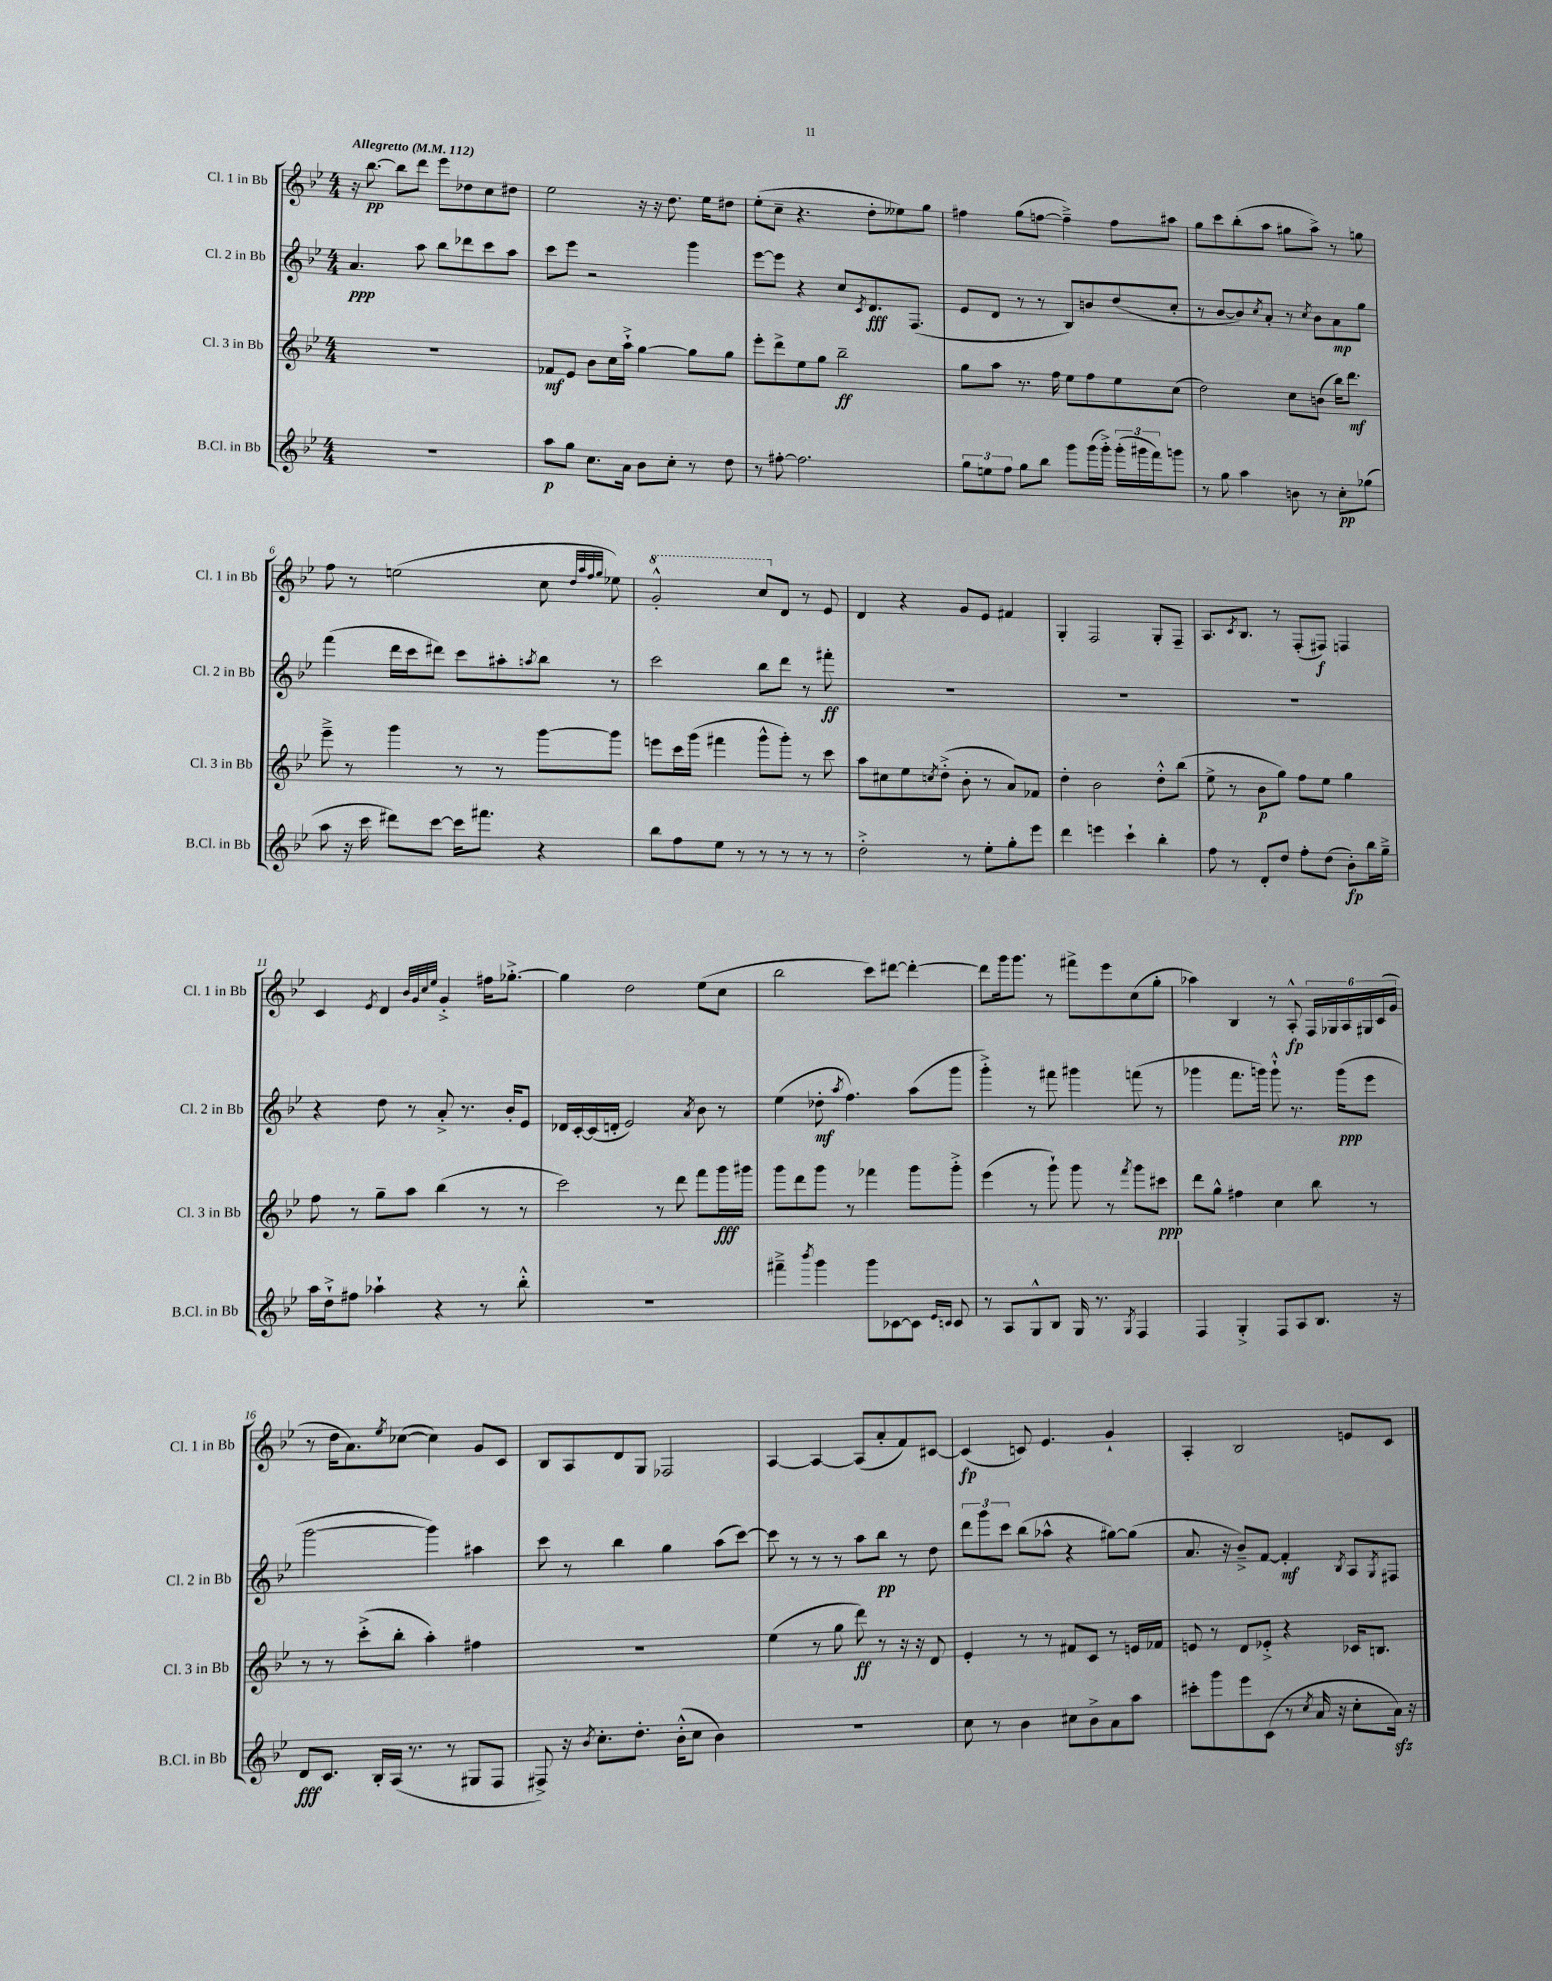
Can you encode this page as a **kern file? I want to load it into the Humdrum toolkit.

**kern	**kern	**kern	**kern
*staff4	*staff3	*staff2	*staff1
*clefG2	*clefG2	*clefG2	*clefG2
*k[b-e-]	*k[b-e-]	*k[b-e-]	*k[b-e-]
*M4/4	*M4/4	*M4/4	*M4/4
*MM112	*MM112	*MM112	*MM112
1r	1r	4.a	16r
.	.	.	[8.bb-
.	.	.	8bb-]
.	.	8aa	8ddd
.	.	8bb-	8eee-
.	.	8ddd-	8dd-
.	.	8ccc	8cc
.	.	8aa	8dd#
=	=	=	=
8aa	8f-	8ccc	2ee-
8gg	8e-	8eee-	.
8.cc	8b-	2r	.
.	16cc	.	.
16a	16aa`^	.	.
8b-	[4gg	.	16r
.	.	.	16r
8cc'	.	.	8.dd
8r	8gg]	4ggg	.
.	.	.	16ee-
8dd	8gg	.	8dd#
=	=	=	=
8r	8eee-'	[8eee-	(8ee-'
[8ff#'	8ddd^	8eee-]	8cc~
2.ff#]	8ee-	4r	4.r
.	8gg	.	.
.	2bb-~	8cc	.
.	.	8qc	.
.	.	8.d	8dd'
.	.	.	8ee--)
.	.	(8.F	.
.	.	.	8gg
=	=	=	=
12gg	8gg	8e-	4ff#
12ee	.	.	.
.	8aa	8d	.
12ff	.	.	.
8gg	8.r	8r	(8gg
8bb-	.	8r	[8ff
.	16ff	.	.
8ggg	8ee-	8B-)	4ff~^])
(16ggg	8ff	8b	.
16ggg'^)	.	.	.
(24ggg'	8ee-	(8dd	8ff
24ggg#	.	.	.
24fff)	.	.	.
8ggg	(8cc	8cc'	8aa#
=	=	=	=
8r	2dd)	8r	8gg
8gg	.	[8b-	8ccc
4aa	.	8b-])	(8bb-'
.	.	8qcc	.
.	.	8a'	8aa
8b	8cc	8r	8gg#
.	.	8qcc	.
8r	(8b	8b-	8aa^)
8cc'	16bb-)	8a	8r
.	8.ddd	.	.
(8gg-	.	8gg	8gg
=	=	=	=
8aa	8eee-~^	(4fff	8ff
16r	8r	.	8r
16ccc	.	.	.
8ddd#)	4ggg	16ddd	(2ee
.	.	16ccc	.
[8ccc	.	8ddd#)	.
16ccc]	8r	8ccc	.
8.fff#	.	.	.
.	8r	8aa#'	.
.	.	8qaa	.
4r	[8ggg	8bb-	8cc
.	.	.	32qqdd
.	.	.	32qqaa
.	.	.	32qqff
.	.	.	32qqgg
.	8ggg]	8r	8ee-)
=	=	=	=
8bb-	8eee	2ccc	2gg'^^
8ff	16ccc	.	.
.	(16ggg	.	.
8ee-	4fff#	.	.
8r	.	.	.
8r	8ggg^^	8bb-	8ccc
8r	8ggg')	8ddd	8d
8r	8r	8r	8r
8r	8ccc	8fff#'	8e-
=	=	=	=
2dd'^	8aa	1r	4d
.	8cc#	.	.
.	8ee-	.	4r
.	8qcc	.	.
.	(8dd'^	.	.
8r	8b-'	.	8g
8ee-'	8r	.	8e-
8gg'	8a)	.	4f#
8eee-	8f-	.	.
=	=	=	=
4ddd	4dd'	1r	4G'
4eee	2b-	.	2F
4ccc`	.	.	.
4bb-'	8dd'^^	.	8G'
.	(8bb-	.	8F~
=	=	=	=
8ff	8ee-^	1r	8.A
8r	8r	.	.
.	.	.	8qc
.	.	.	8.B-
8d'	8b-	.	.
8dd	8gg)	.	8r
8ff'	8ff	.	(8F'
(8dd	8ee-	.	8F#)
8b-')	4gg	.	4F
16bb-	.	.	.
16gg~^	.	.	.
=	=	=	=
16aa	8ff	4r	4c
16dd`^	.	.	.
8ff#	8r	.	.
.	.	.	8qe-
4aa-`	8gg~	8dd	4d
.	8aa	8r	.
.	.	.	32qqb-
.	.	.	32qqg
.	.	.	32qqcc
.	.	.	32qqee-
4r	(4bb-	8a'^	4g'^
.	.	8.r	.
8r	8r	.	16ff#
.	.	16b-'	[8.gg-'^
8bb-'^^	8r	8e-	.
=	=	=	=
1r	2ccc)	16d-	4gg-]
.	.	[16c'	.
.	.	(16c]	.
.	.	16d'	.
.	.	2e-)	2dd
.	8r	.	.
.	8ddd	.	.
.	.	8qa	.
.	8fff	8b-	(8ee-
.	16ggg	8r	8cc
.	16ggg#	.	.
=	=	=	=
4fff#~^	8ggg	(4ee-	2bb-
.	8ddd	.	.
8qbbb-	.	.	.
4ggg	8ggg	8dd-'	.
.	.	8qaa	.
.	8r	4.ff)	.
8ggg	4fff-	.	8ccc)
[8c-	.	.	[8ddd#
8c-]	8ggg	(8aa	4ddd#'_
16qqe-	.	.	.
16qqc	.	.	.
8c	8ggg'^	8ggg	.
=	=	=	=
8r	(4eee-	4ggg'^)	8ddd#]
8A	.	.	16ggg
.	.	.	8.ggg
8G^^	8r	8r	.
8B-	8ggg`)	8fff#	8r
16G	8ggg	4ggg#	8fff#^
8.r	.	.	.
.	8r	.	8eee-
8qG	8qfff	.	.
4F	8ggg	(8fff	(8cc
.	8ccc#	8r	8gg'
=	=	=	=
4F	8ddd	4ggg-	4aa-)
.	8gg^^	.	.
4G'^	4ff#	8.fff	4B-
.	.	16ggg)	.
8F	4cc	8ggg`^^	8r
8A	.	8.r	8A'^^
8.B-	8bb-	.	24F
.	.	.	24G-
.	.	(16ggg	.
.	.	.	24A
.	8r	8eee-	24G#
.	.	.	(24c
16r	.	.	.
.	.	.	24g
=	=	=	=
8d	8r	[2ggg	8r
8.c	8r	.	16dd
.	.	.	8.a)
.	(8ccc'^	.	.
16B-'	.	.	.
.	.	.	8qee-
(16A	8bb-'	.	([8cc-
8.r	.	.	.
.	4aa')	4ggg])	4cc-])
8r	.	.	.
8G#	4ff#	4aa#	8g
8F	.	.	8c
=	=	=	=
8F#^)	1r	8ccc	8B-
16r	.	8r	8A
8qb-	.	.	.
8.cc'	.	.	.
.	.	4bb-	8d
8.dd'	.	.	8G
.	.	4gg	2F-
(16b-'^^	.	.	.
8cc	.	.	.
4b-)	.	(8aa	.
.	.	[8ccc)	.
=	=	=	=
1r	(4ee-	8ccc]	[4A
.	.	8r	.
.	8r	8r	4A_
.	8gg	8r	.
.	8ddd)	8aa	(8A]
.	8r	8bb-	8a'
.	16r	8r	8f)
.	16r	.	.
.	8d	8dd	[8c#
=	=	=	=
8cc	4e-'	12ddd	(4c#]
.	.	12ggg	.
8r	.	.	.
.	.	12ccc	.
4b-	8r	(8bb-	8c)
.	8r	8aa-^^	4.e-
8cc#	8f#	4r	.
8b-^	8c	.	.
8a	8r	[8gg#)	4g`
8aa	16e	(8gg#]	.
.	16f-	.	.
=	=	=	=
8ccc#'	8e	8.a	4A'
8ggg	8r	.	.
.	.	16r	.
8eee-	8d	8b-~^)	2B-
(8c	8e-'^	[8f	.
8r	4r	4f']	.
8qcc	.	.	.
16a	.	.	.
16r	.	.	.
.	.	8qB-	.
8cc'	16c-	8A	8e
.	8.B	.	.
.	.	8qG	.
16a)	.	8F#	8c
16r	.	.	.
==	==	==	==
*-	*-	*-	*-
